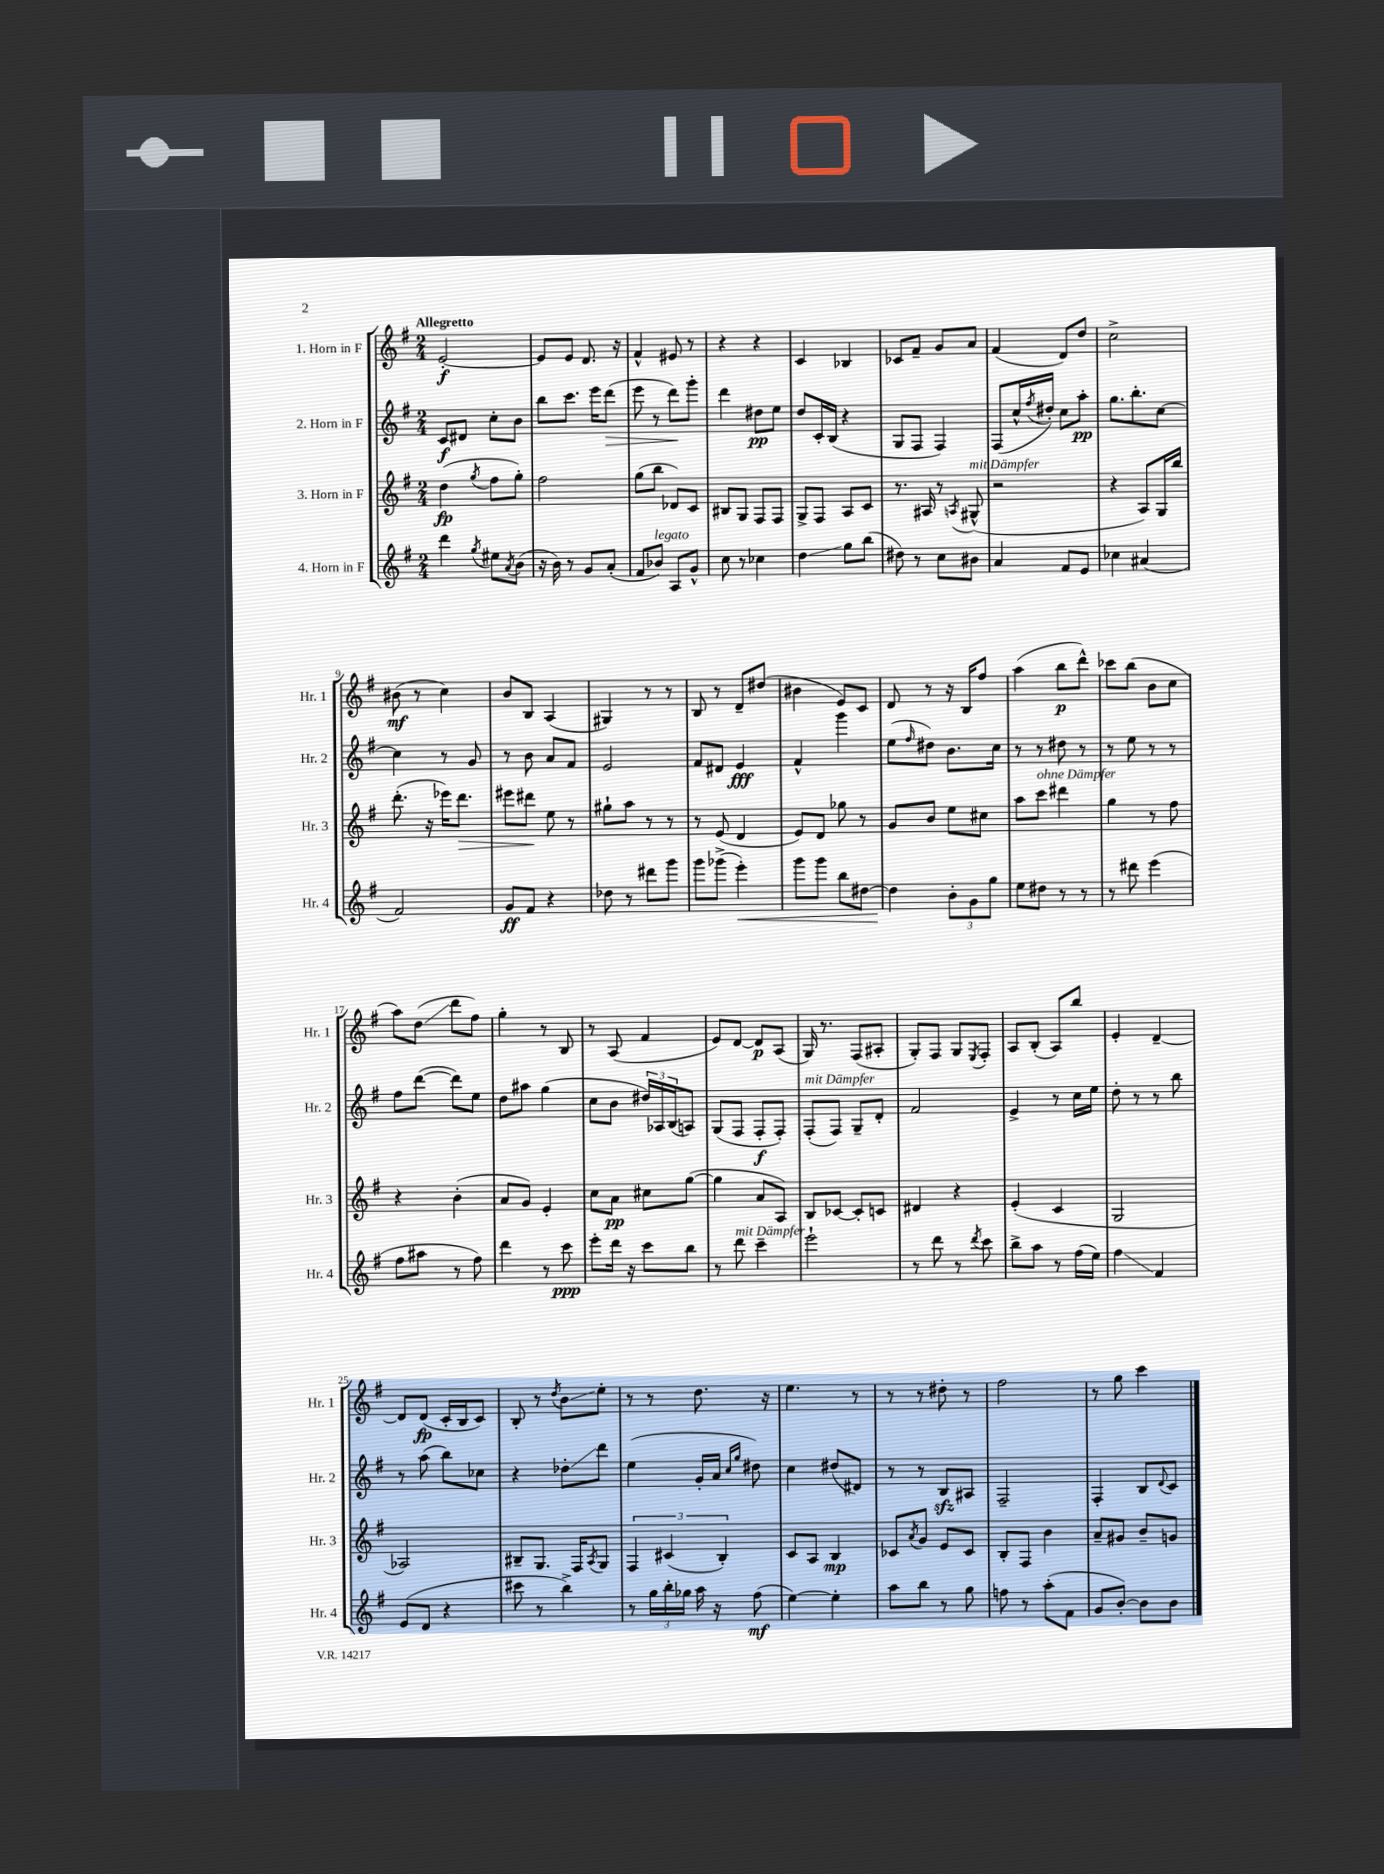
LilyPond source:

<<
\new StaffGroup <<
\new Staff = "s0" \with { instrumentName = "1. Horn in F" shortInstrumentName = "Hr. 1" } {
    \clef treble \key g \major \numericTimeSignature \time 2/4 \tempo "Allegretto"
    e'2~-.\f |
    e'8 e'8 d'8. r16 |
    fis'4-^ eis'8 r8 |
    r4 r4 |
    c'4 bes4 |
    ces'8 fis'8-- g'8 a'8 |
    fis'4( d'8) d''8 |
    c''2-> |
    bis'8\mf( r8 c''4) |
    b'8 b8 a4( |
    gis4) r8 r8 |
    b8 r8 d'8-- dis''8( |
    bis'4 e'8) c'8 |
    d'8 r8 r16 b16 fis''8 |
    a''4( b''8\p d'''8-^) |
    ces'''8 b''8( b'8 c''8 |
    a''8) d''8\glissando( d'''8 fis''8) |
    g''4-. r8 b8 |
    r8 a8( fis'4 |
    e'8) d'8~ d'8\p a8( |
    g16) r8. fis8( ais8-. |
    g8-.) fis8 g8 \acciaccatura { e8 } fis8-. |
    a8 b8-.( a8) b''8 |
    e'4-. d'4~-- |
    d'8 d'8\fp( c'16-. b16 c'8) |
    b8-. r8 \acciaccatura { d''8 } b'8\glissando e''8-. |
    r8 r8 d''8. r16 |
    e''4. r8 |
    r8 r8 dis''8-. r8 |
    fis''2 |
    r8 g''8 c'''4 \bar "|." |
}
\new Staff = "s1" \with { instrumentName = "2. Horn in F" shortInstrumentName = "Hr. 2" } {
    \clef treble \key g \major \numericTimeSignature \time 2/4
    c'8\f dis'8 c''8-. b'8 |
    b''8 c'''8. e'''16 d'''8\>( |
    e'''8 r8 d'''8\!) g'''8-. |
    d'''4 dis''8\pp e''8 |
    d''8 c'16-. b16( r4 |
    g8 fis8 fis4) |
    fis8( c''16-^ \acciaccatura { fis''8 } dis''16-.) c''8 a''8-.\pp |
    g''8. b''8.-. c''8~ |
    c''4 r8 g'8 |
    r8 b'8 a'8 fis'8 |
    e'2 |
    fis'8 dis'8 e'4\fff |
    fis'4-^ g'''4 |
    e''8( \grace { fis''16 } dis''8) b'8. c''16 |
    r8 r8 dis''8 r8 |
    r8 e''8 r8 r8 |
    fis''8 d'''8~( d'''8) e''8 |
    d''8 ais''8 g''4( |
    c''8 b'8 \tuplet 3/2 { dis''16) aes16 b16( } a8) |
    g8( fis8 fis8-.\f fis8-.) |
    fis8-.^\markup { \italic "mit Dämpfer" }( fis8) g8-- d'8-. |
    fis'2 |
    e'4-> r8 c''16 e''16 |
    d''8-. r8 r8 b''8 |
    r8 a''8( b''8) ces''8 |
    r4 des''8-.\glissando d'''8 |
    e''4( g'16-. a'16 \grace { c''16 g''16 } dis''8) |
    c''4 dis''8( dis'8) |
    r8 r8 b8\sfz ais8 |
    fis2-- |
    fis4-. b8 \appoggiatura { d'8 } c'8 \bar "|." |
}
\new Staff = "s2" \with { instrumentName = "3. Horn in F" shortInstrumentName = "Hr. 3" } {
    \clef treble \key g \major \numericTimeSignature \time 2/4
    d''4\fp( \acciaccatura { g''8 } fis''8 g''8-.) |
    fis''2 |
    g''8( b''8 des'8) c'8 |
    bis8 g8 fis8 fis8 |
    g8-> fis8 a8 c'8 |
    r8. ais16 r8 \acciaccatura { a8 } gis8-^^\markup { \italic "mit Dämpfer" }( |
    r2 |
    r4 a8) g16 b''16 |
    d'''8.-.( r16 ees'''16) d'''8.\> |
    eis'''8 dis'''8\! e''8 r8 |
    gis''8-! a''8 r8 r8 |
    r8 e'8( d'4 |
    e'8) d'8 ges''8 r8 |
    g'8 b'8 e''8 cis''8 |
    a''8 c'''8^\markup { \italic "ohne Dämpfer" } dis'''4 |
    g''4 r8 fis''8 |
    r4 b'4-.( |
    a'8 g'8) e'4-. |
    c''8 a'8\pp cis''8 g''8~( |
    g''4 a'8 a8) |
    b8 ces'8~ ces'8-. c'8 |
    dis'4 r4 |
    e'4-.( c'4 |
    g2 |
    aes2) |
    bis8-- g8. fis16 \acciaccatura { a8 } g8 |
    \tuplet 3/2 { fis4 cis'4( b4-.) } |
    c'8 a8 b4\mp |
    ces'8 \acciaccatura { a'8 } g'8 e'8 ces'8 |
    b8-. fis8 b'4 |
    a'8-- gis'8 b'8-- g'8 \bar "|." |
}
\new Staff = "s3" \with { instrumentName = "4. Horn in F" shortInstrumentName = "Hr. 4" } {
    \clef treble \key g \major \numericTimeSignature \time 2/4
    d'''4 \acciaccatura { g''8 } eis''8 \acciaccatura { a'8 } b'8( |
    r16 b'16) r8 g'8 a'8-.( |
    fis'8 bes'8^\markup { \italic "legato" }) a8 g'8-^ |
    c''8 r8 ces''4 |
    d''4\glissando g''8 b''8( |
    dis''8) r8 c''8 bis'8 |
    a'4 fis'8 e'8 |
    ces''4 ais'4( |
    fis'2) |
    g'8\ff fis'8 r4 |
    des''8 r8 dis'''8 g'''8 |
    g'''8 ges'''8->( e'''4-.\<) |
    g'''8 g'''8 b''8 dis''8~ |
    dis''4\! \tuplet 3/2 { b'8-. g'8 g''8 } |
    e''8 dis''8 r8 r8 |
    r8 dis'''8 e'''4( |
    fis''8 ais''8 r8 fis''8) |
    d'''4 r8 c'''8\ppp |
    e'''8-. d'''16 r16 c'''8 b''8 |
    r8 d'''8^\markup { \italic "mit Dämpfer" } c'''4-- |
    e'''2-! |
    r8 d'''8 r8 \acciaccatura { d'''8 } c'''8 |
    b''8-> a''8 r8 fis''16( e''16) |
    fis''4\glissando fis'4 |
    e'8( d'8 r4 |
    cis'''8 r8 b''4->) |
    r8 \tuplet 3/2 { g''16 b''16-. ges''16 } a''16 r16 fis''8\mf( |
    e''4~) e''4-. |
    a''8 b''8 r8 g''8 |
    f''8 r8 a''8-.( fis'8 |
    g'8 b'8~-.) b'8 b'8 \bar "|." |
}
>>
>>
